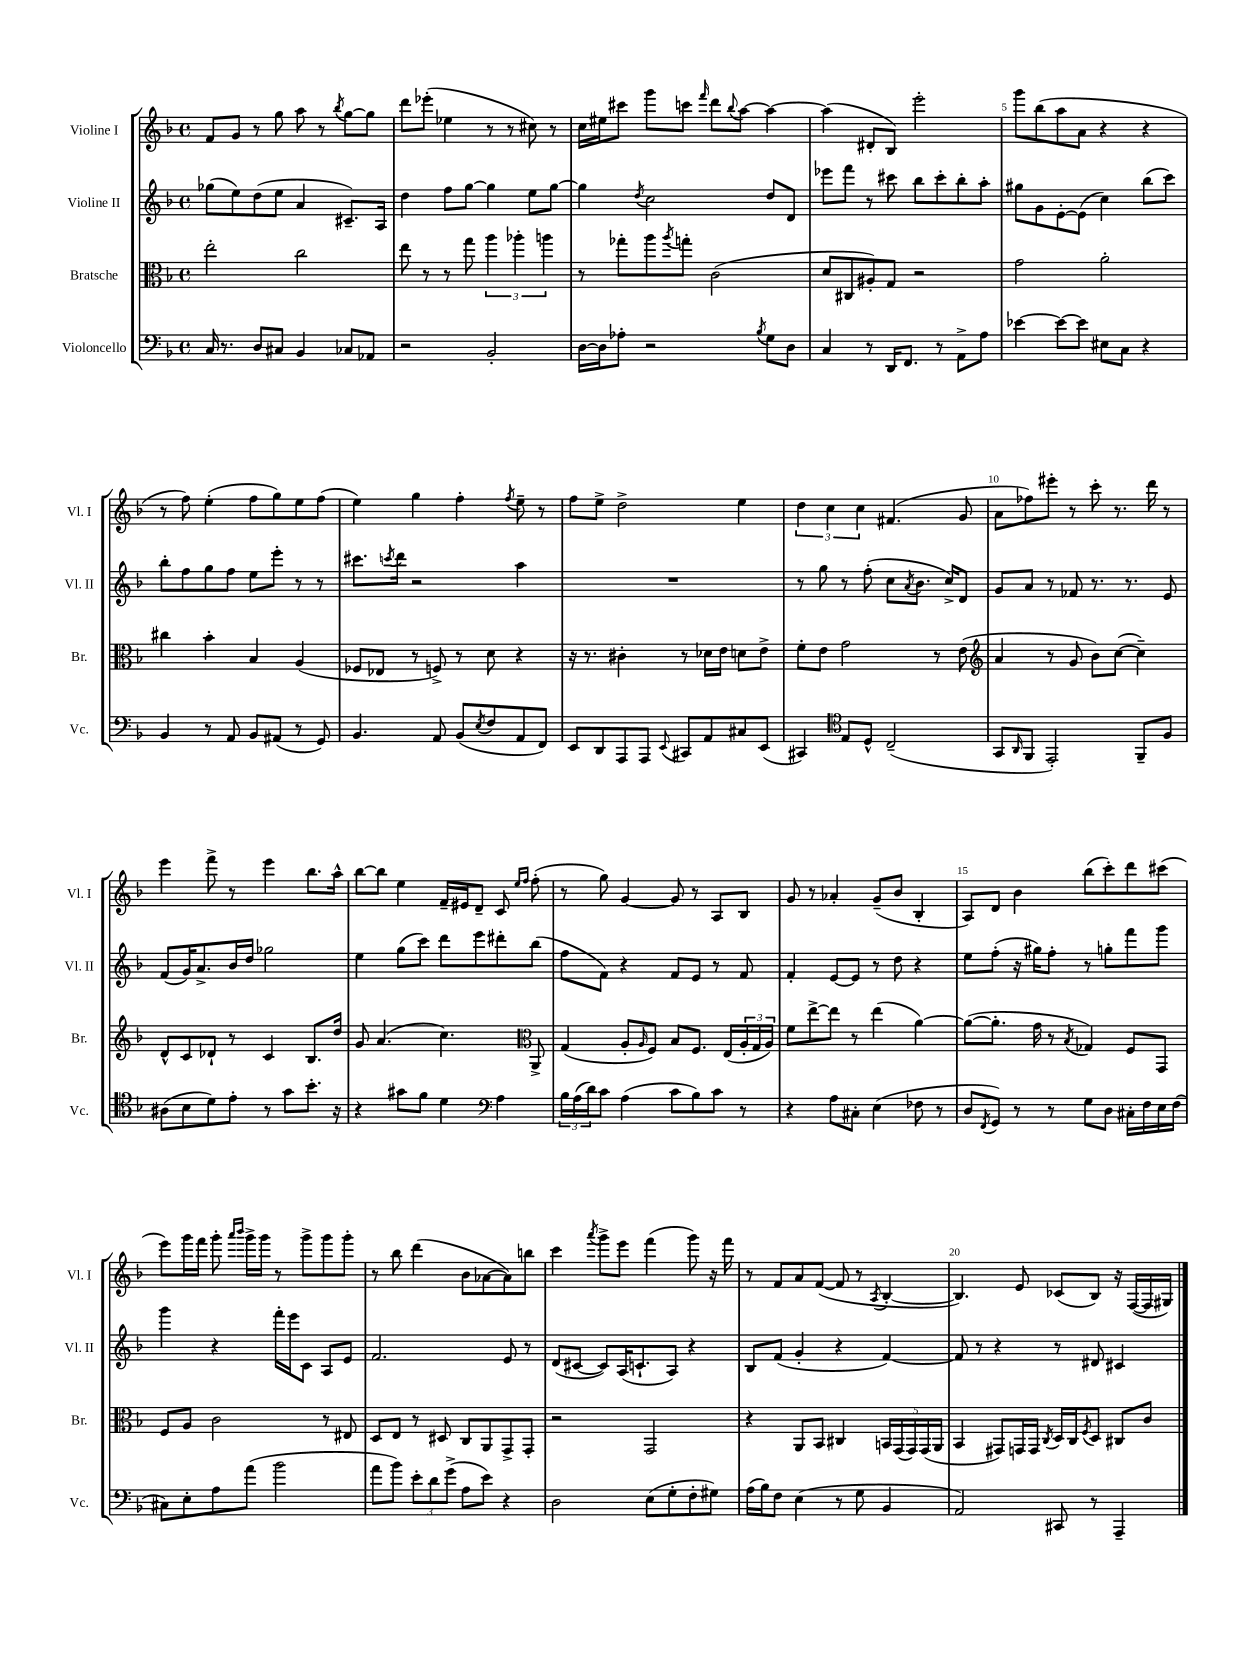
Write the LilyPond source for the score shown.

<<
\new StaffGroup <<
\new Staff = "s0" \with { instrumentName = "Violine I" shortInstrumentName = "Vl. I" } {
    \clef treble \key f \major \defaultTimeSignature \time 4/4
    f'8 g'8 r8 g''8 a''8 r8 \acciaccatura { bes''8 } g''8~ g''8 |
    d'''8 ees'''8-.( ees''4 r8 r8 cis''8) r8 |
    c''16 eis''16 cis'''8 g'''8 c'''8 \grace { f'''16 } d'''8 \appoggiatura { bes''8 } a''8~ a''4~ |
    a''4( dis'8-. bes8) e'''2-. |
    g'''8 bes''8( a''8 a'8 r4 r4 |
    r8 f''8) e''4-.( f''8 g''8) e''8 f''8( |
    e''4) g''4 f''4-. \acciaccatura { f''8 } e''8-- r8 |
    f''8 e''8-> d''2-> e''4 |
    \tuplet 3/2 { d''4 c''4 c''4 } fis'4.( g'8 |
    a'8 fes''8) eis'''8-. r8 c'''8-. r8. d'''16 r8 |
    e'''4 f'''8-> r8 e'''4 bes''8. a''16-^ |
    bes''8~ bes''8 e''4 f'16-- eis'16 d'8-- c'8 \grace { e''16 f''16 } f''8-.( |
    r8 g''8) g'4~ g'8 r8 a8 bes8 |
    g'8 r8 aes'4-. g'8--( bes'8 bes4-. |
    a8) d'8 bes'4 bes''8( c'''8-.) d'''8 cis'''8( |
    e'''8) g'''16 f'''16 g'''8-. \grace { a'''16 bes'''16 } g'''16-> g'''16 r8 g'''8-> g'''8 g'''8-. |
    r8 bes''8 d'''4( bes'8 aes'8~ aes'8) b''8 |
    c'''4 \acciaccatura { a'''8 } g'''8-> e'''8 f'''4( g'''8) r16 f'''16 |
    r8 f'8 a'8 f'8~( f'8 r8 \acciaccatura { a8 } bes4~-. |
    bes4.) e'8 ces'8( bes8) r16 f16~( f16 gis16) \bar "|." |
}
\new Staff = "s1" \with { instrumentName = "Violine II" shortInstrumentName = "Vl. II" } {
    \clef treble \key f \major \defaultTimeSignature \time 4/4
    ges''8( e''8) d''8( e''8 a'4 cis'8.--) a16 |
    d''4 f''8 g''8~ g''4 e''8 g''8~ |
    g''4 \acciaccatura { d''8 } c''2 d''8 d'8 |
    ees'''8 f'''8 r8 cis'''8 bes''8 cis'''8-. bes''8-. a''8-. |
    gis''8 g'8 e'8~-. e'8( c''4) bes''8( c'''8) |
    bes''8-. f''8 g''8 f''8 e''8 e'''8-. r8 r8 |
    cis'''8. \acciaccatura { c'''8 } d'''16 r2 a''4 |
    R1 |
    r8 g''8 r8 f''8-.( c''8 \acciaccatura { a'8 } bes'8. c''16->) d'8 |
    g'8 a'8 r8 fes'8 r8. r8. e'8 |
    f'8( g'16) a'8.-> bes'16 d''16 ges''2 |
    e''4 g''8( c'''8) d'''8 e'''8 dis'''8-. bes''8( |
    f''8 f'8) r4 f'8 e'8 r8 f'8 |
    f'4-. e'8~ e'8 r8 d''8 r4 |
    e''8 f''8-.( r16 gis''16) f''8-. r8 g''8-. f'''8 g'''8 |
    g'''4 r4 f'''16-. e'''16 c'8 a8 e'8 |
    f'2. e'8 r8 |
    d'8( cis'8~ cis'8) a16( c'8.-! a8) r4 |
    bes8 f'8( g'4-. r4 f'4~) |
    f'8 r8 r4 r8 dis'8 cis'4 \bar "|." |
}
\new Staff = "s2" \with { instrumentName = "Bratsche" shortInstrumentName = "Br." } {
    \clef alto \key f \major \defaultTimeSignature \time 4/4
    e''2-. c''2 |
    e''8 r8 r8 g''8 \tuplet 3/2 { a''4 aes''4-. a''4 } |
    r8 ges''8-. a''8 \acciaccatura { a''8 } g''8-. c'2( |
    d'8 cis8 ais8-.) g8 r2 |
    g'2 a'2-. |
    cis''4 bes'4-. bes4 a4( |
    fes8 ees8 r8 f8->) r8 d'8 r4 |
    r16 r8. cis'4-. r8 des'16 e'16 d'8 e'8-> |
    f'8-. e'8 g'2 r8 e'8( |
    \clef treble a'4 r8 g'8 bes'8) c''8~( c''4--) |
    d'8-^ c'8 des'8-! r8 c'4 bes8. d''16 |
    g'8 a'4.( c''4.) \clef alto a,8-> |
    g4( a8-. \grace { a16 } f8) bes8 f8. e16( \tuplet 3/2 { a16-. g16 a16) } |
    f'8 e''8~-> e''8 r8 e''4( a'4~) |
    a'8~( a'8.-. g'16 r8 \acciaccatura { bes8 } ges4) f8 g,8 |
    f8 a8 c'2 r8 eis8 |
    d8 e8 r8 dis8 c8 a,8 g,8-> g,8-. |
    r2 g,2 |
    r4 a,8 bes,8 cis4 \tuplet 5/4 { b,16 g,16( g,16) g,16( a,16 } |
    bes,4 gis,8) g,16 g,16 \acciaccatura { c8 } d16 c16 \acciaccatura { f8 } d8 cis8 c'8 \bar "|." |
}
\new Staff = "s3" \with { instrumentName = "Violoncello" shortInstrumentName = "Vc." } {
    \clef bass \key f \major \defaultTimeSignature \time 4/4
    c16 r8. d8 cis8 bes,4 ces8 aes,8 |
    r2 bes,2-. |
    d16~ d16 aes8-. r2 \acciaccatura { bes8 } g8 d8 |
    c4 r8 d,16 f,8. r8 a,8-> a8 |
    ees'4~ ees'8~ ees'8 eis8 c8 r4 |
    bes,4 r8 a,8 bes,8 ais,8( r8 g,8) |
    bes,4. a,8 bes,8( \acciaccatura { e8 } f8 a,8 f,8) |
    e,8 d,8 a,,8 a,,8 \appoggiatura { e,8 } cis,8 a,8 cis8 e,8( |
    cis,4) \clef tenor e8 d8-^ c2--( |
    g,8 \grace { a,16 } f,8 e,2-.) f,8-- f8 |
    ais8( bes8 d'8) e'8-. r8 g'8 bes'8.-. r16 |
    r4 gis'8 f'8 d'4 \clef bass a4 |
    \tuplet 3/2 { bes16 a16( d'16) } c'8 a4( c'8 bes8) c'8 r8 |
    r4 a8 cis8-. e4( fes8 r8 |
    d8 \acciaccatura { f,8 } g,8) r8 r8 g8 d8 cis16-. f16 e16 f16( |
    cis8) e8-. a8 a'8( bes'2 |
    a'8 bes'8) \tuplet 3/2 { e'8-. d'8 g'8->( } a8 e'8) r4 |
    d2 e8( g8-. f8-. gis8) |
    a16( bes16) f8 e4( r8 g8 bes,4 |
    a,2) cis,8 r8 a,,4-- \bar "|." |
}
>>
>>
\layout { \context { \Score \override BarNumber.break-visibility = ##(#f #t #t) barNumberVisibility = #(every-nth-bar-number-visible 5) } }
